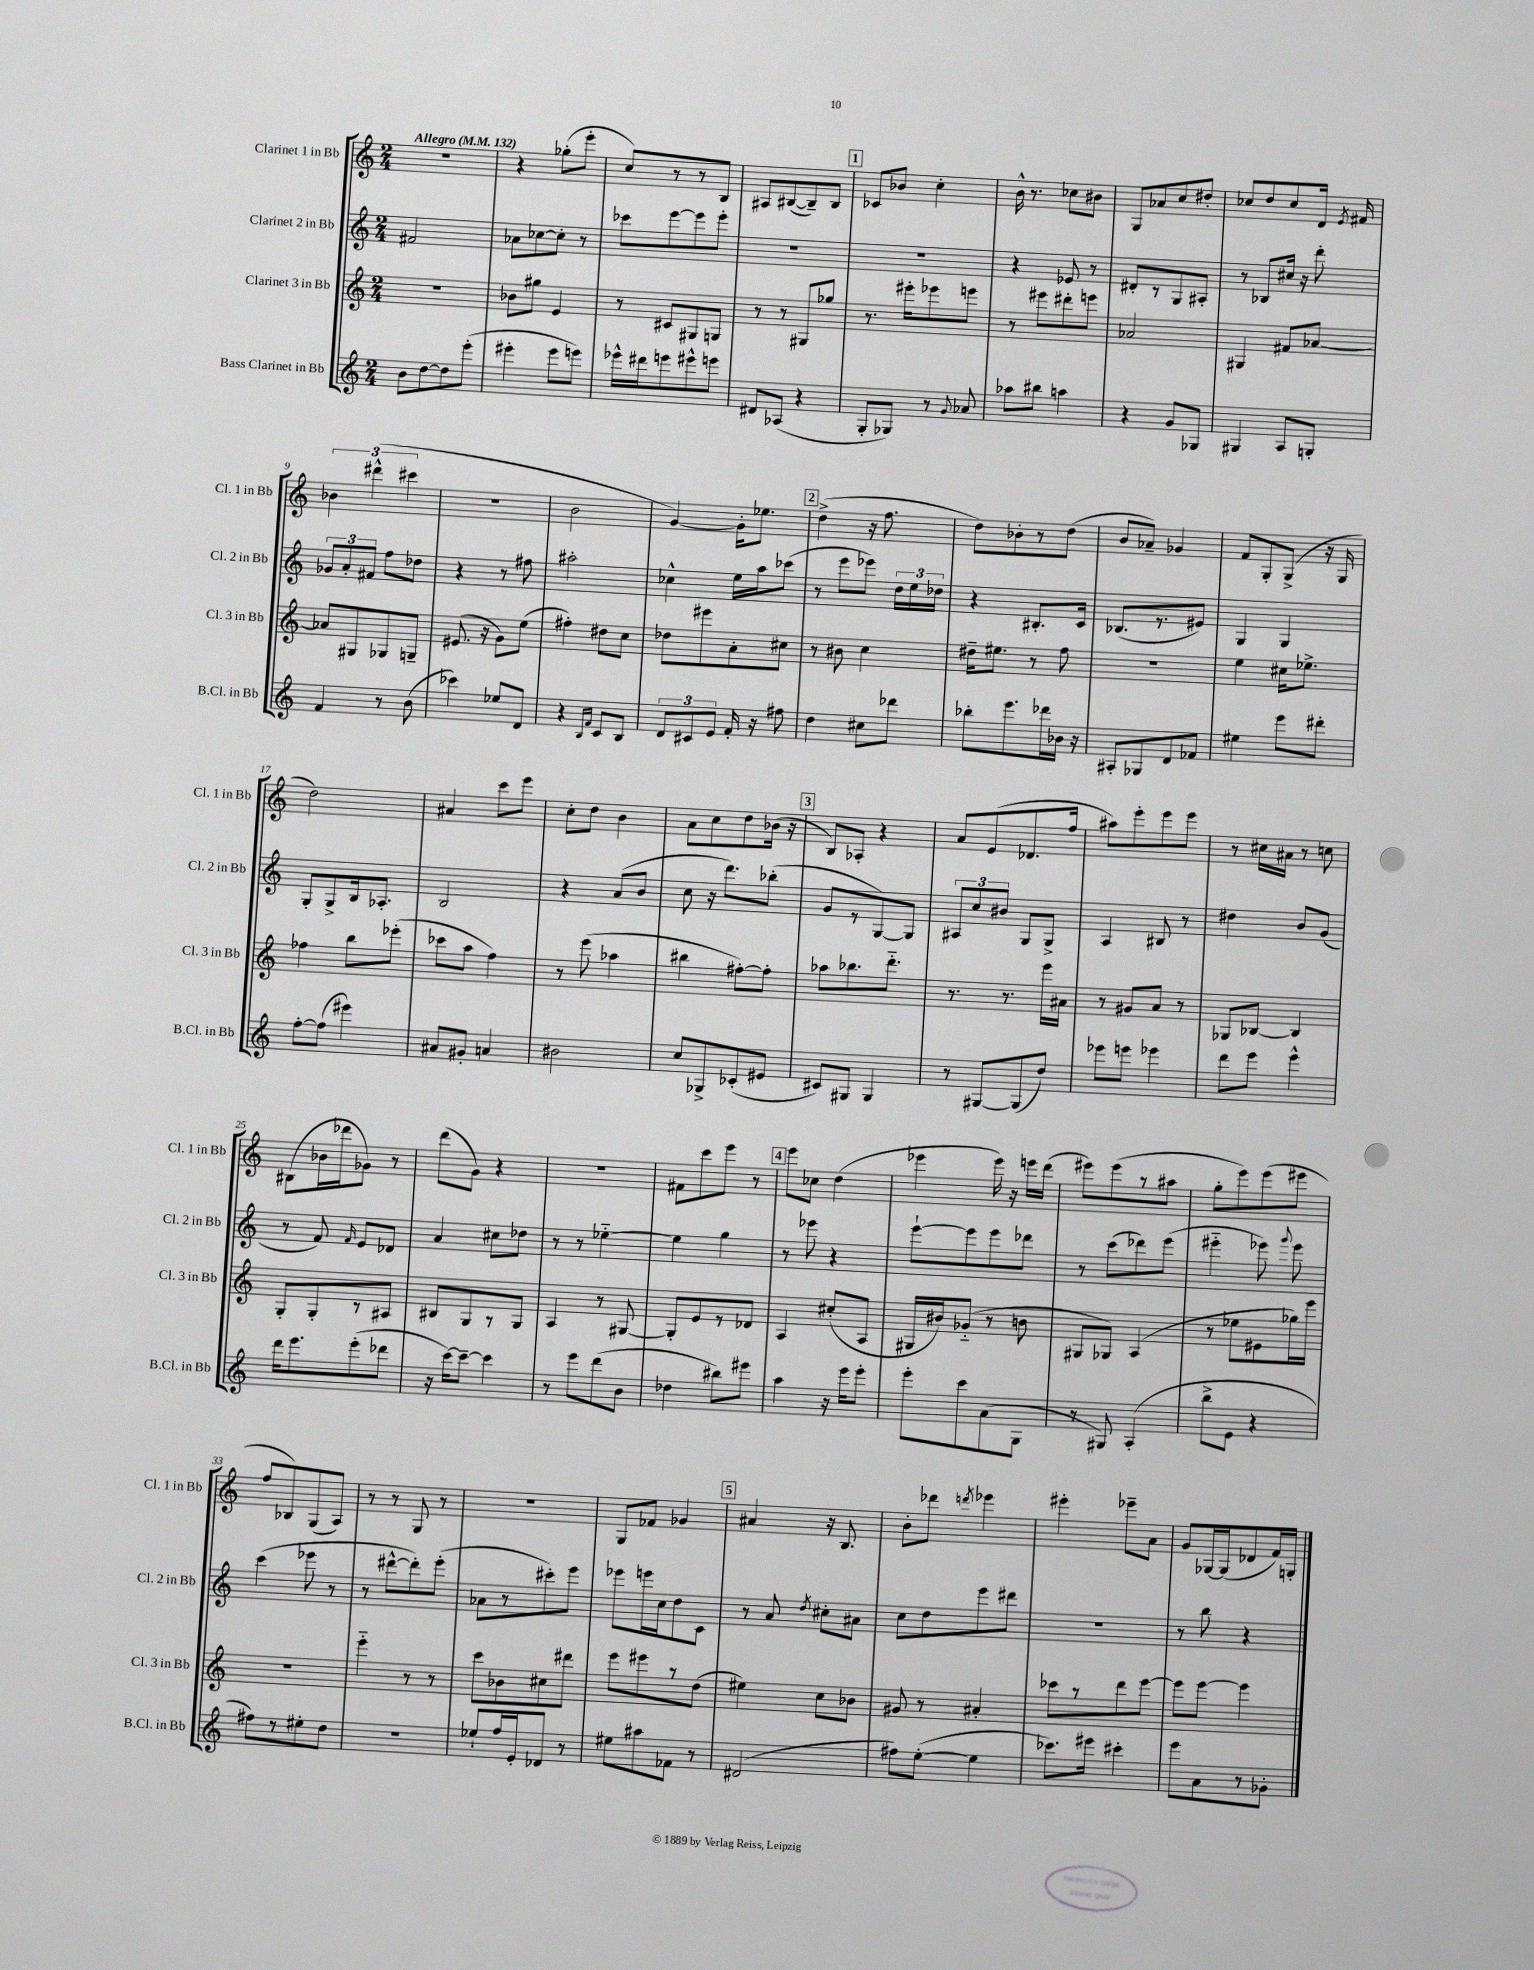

**kern	**kern	**kern	**kern
*part4	*part3	*part2	*part1
*staff4	*staff3	*staff2	*staff1
*I"Bass Clarinet in Bb	*I"Clarinet 3 in Bb	*I"Clarinet 2 in Bb	*I"Clarinet 1 in Bb
*I'B.Cl. in Bb	*I'Cl. 3 in Bb	*I'Cl. 2 in Bb	*I'Cl. 1 in Bb
*clefG2	*clefG2	*clefG2	*clefG2
*k[]	*k[]	*k[]	*k[]
*M2/4	*M2/4	*M2/4	*M2/4
*MM132	*MM132	*MM132	*MM132
=1	=1	=1	=1
!	!	!	!LO:TX:a:B:t=Allegro
8b\L	2r	2f#X/	2r
[8dd\	.	.	.
8dd\]	.	.	.
(8eee'\J	.	.	.
=2	=2	=2	=2
4eee#X'\	8b-X\L	8a-X\L	4r
.	8gg#X\J	[8cc-X\	.
8eee#\L	4e/	8cc-'\J]	(8gg-X'\L
8eeen\J)	.	8r	8eee'\J
=3	=3	=3	=3
16eee-X^^\LL	8r	8ccc-X\L	8cc/L)
16ddd#X\J	.	.	.
8eeen\	8c#X/L	[8eee\	8r
8eee#X^^\	8G#X/	8eee\]	8r
8eeen\J	8Gn/J	8eee'\J	8B/J
=4	=4	=4	=4
8d#X/L	8r	2r	8A#X/L
(8A-X/J	8r	.	([8B#X/
4r	8G#X/L	.	8B#~/])
.	8gg-X/J	.	8B#/J
!!LO:REH:place=s1:t=1
=5	=5	=5	=5
8G'/L	8.r	2r	8c-X/L
8G-X/J)	.	.	8b-X/J
.	16eee#X'\KL	.	.
8r	8eee-X\	.	4cc'\
8qqg/	.	.	.
8a-X/	8eeen\J	.	.
=6	=6	=6	=6
8aa-X\L	8r	4r	16b^^\
.	.	.	8.r
8bb#X\J	8eee#X\L	.	.
4aan\	8ddd#X'\	8e-X/	8cc-X\L
.	8eeen\J	8r	8b#X\J
=7	=7	=7	=7
4r	2a-X/	8d#X'/L	8G/L
.	.	8r	8a-X/
8g/L	.	8G/	8cc/
8G-X/J	.	8A#X'/J	8dd#X'/J
=8	=8	=8	=8
4G#X/	4G#X/	8r	8cc-X/L
.	.	8B-X/L	8dd/
8A/L	8f#X/L	16cc#X/Jk	8cc-/
.	.	16r	.
8Gn'/J	[8a-X/J	8ddd'\	16d/Jk
.	.	.	8qe/
.	.	.	16f#X/
!!LO:LB:g=z
=9	=9	=9	=9
4f/	8a-X/L]	12g-X/L	6b-X\
.	.	12a'/	.
.	8G#X/	.	.
.	.	12f#X/J	(6ddd#X^^\
8r	8G-X/	8ff\L	.
.	.	.	6ccc#X\
(8b\	8Gn~/J	8dd-X\J	.
=10	=10	=10	=10
4ccc-X\)	(8.e#X/	4r	2r
.	16r	.	.
8ee-X/L	8g\L)	8r	.
8d/J	(8ee\J	8ff#X\	.
=11	=11	=11	=11
4r	4ff#X'\)	2aa#X'\	2b\
16qqB/LL	.	.	.
16qqf/JJ	.	.	.
8c/L	8dd#X\L	.	.
8B/J	8cc\J	.	.
=12	=12	=12	=12
12d/L	8dd-X\L	4cc-X^^\	[4g/)
12c#X/	.	.	.
.	8eee#X\	.	.
12e/J	.	.	.
16f'/	8a'\	16ee\LL	16g'\KL]
16r	.	16aa\J	8.ee-X\J
8ff#X\	8cc#X\J	(8ccc-X\J	.
!!LO:REH:place=s1:t=2
=13	=13	=13	=13
4dd\	8r	8r	(4dd^\
.	8b#X\	8eee\L	.
8cc#X\L	4cc\	8eee-X\J)	16r
.	.	.	8.ff\
8ddd-X\J	.	24dd\LL	.
.	.	24ee\	.
.	.	24dd-X\JJ	.
=14	=14	=14	=14
8bb-X'\L	16dd#X~\KL	4r	8dd\L)
.	8.ee#X\J	.	.
8.eee\	.	.	8b-X'\
.	8r	8.B#X'/L	8r
16ddd-X\L	.	.	.
16b-X\JJ	8ff\	.	(8dd\J
16r	.	16c/Jk	.
=15	=15	=15	=15
8A#X'/L	2r	(8.B-X/L	8b/L
8G-X/	.	.	8a-X~/J)
.	.	8.r	.
8d/	.	.	4g-X/
8f-X/J	.	8e#X/J)	.
=16	=16	=16	=16
4ee#X\	4ee\	4G/	8f/L
.	.	.	8G'/
8eee\L	16cc#X\KL	4G/	(8G^/J
.	8.ee-X^\J	.	.
8ddd#X'\J	.	.	16r
.	.	.	16G/
!!LO:LB:g=z
=17	=17	=17	=17
[8ff'\L	4ff-X\	8G'/L	2dd\)
(8ff\J]	.	8G^/	.
4eee#X\)	8bb\L	16B/k	.
.	.	8.A-X'/J	.
.	(8eee-X'\J	.	.
=18	=18	=18	=18
8a#X/L	8ccc-X\L	2B/	4a#X/
8g#X'/J	8aa\J	.	.
4an/	4ff\)	.	8ccc\L
.	.	.	8eee\J
=19	=19	=19	=19
2b#X\	8r	4r	8cc'\L
.	(8eee\	.	8dd\J
.	4aa-X\	(8a/L	4b\
.	.	8b/J	.
=20	=20	=20	=20
8cc/L	4bb#X\	8cc\	8a\L
8G-X^/	.	16r	8cc\
.	.	8.ddd\L)	.
(8c-X'/	[8ff#X'\L)	.	8dd\
8e#X/J	8ff#'\J]	(8bb-X'\J	(16b-X\Jk
.	.	.	16r
!!LO:REH:place=s1:t=3
=21	=21	=21	=21
8c#X/L)	8aa-X\L	8g/L	8B/L)
8G#X/J	8.bb-X\	8r	8A-X'/J
4G#/	.	[8G/)	4r
.	8.ddd\J	.	.
.	.	8G/J]	.
=22	=22	=22	=22
8r	8.r	12A#X/L	8a/L
.	.	12cc/	.
[8G#X/L	.	.	(8e/
.	.	12b#X/J	.
.	8.r	.	.
(8G#/]	.	8G/L	8.d-X/
8dd/J)	16eee\LL	8G^/J	.
.	16a#X\JJ	.	16ff/Jk
=23	=23	=23	=23
8eee-X\L	8r	4A/	8aa#X\L)
8eeen\J	8g#X/L	.	8eee'\
4eee-X\	8a/J	8B#X/	8eee\
.	8r	8r	8eee\J
=24	=24	=24	=24
8ddd\L	8G-X/L	4dd#X\	8r
8eee\J	[8B-X/J	.	16cc#X\LL
.	.	.	16a#X\JJ
4eee^^\	4B-/]	8b/L	8r
.	.	(8g/J	8ccn\
!!LO:LB:g=z
=25	=25	=25	=25
16ddd\KL	8G'/L	8r	(8B#X\L
8.eee\	.	.	.
.	8G'/	8f/)	16b-X\L
.	.	.	16ddd-X\J
.	.	16qqf/	.
(8eee'\	8r	8e/L	8g-X\J)
8ddd-X\J	8A#X/J	8d-X/J	8r
=26	=26	=26	=26
16r	8B#X/L	4a/	(8ddd\L
[16ccc\KL)	.	.	.
8ccc~\J_	8G/	.	8g\J)
4ccc\]	8r	8cc#X\L	4r
.	8G/J	8dd-X\J	.
=27	=27	=27	=27
8r	4A/	8r	2r
8eee\L	.	8r	.
(8ddd\	8r	[4ee-X\	.
8b\J	[8G#X/	.	.
=28	=28	=28	=28
4dd-X\	8G#'/L]	4ee-\]	8f#X\L
.	8e/	.	8ccc\
8bb#X\L)	8r	4gg\	8eee\J
8eee#X\J	8d-X/J	.	8r
!!LO:REH:place=s1:t=4
=29	=29	=29	=29
4aa\	4A/	8r	8eee\L
.	.	8eee-X\	8cc-X\J
16r	(8cc#X'/L	4r	(4dd\
16eee\KL	.	.	.
8eee'\J	8A/J	.	.
=30	=30	=30	=30
8eee'\L	16G#X/LL	[8eee`\L	4eee-X\
.	16b#X/J)	.	.
8ccc\	(8g-X/J	8eee\]	.
(8a\	8r	8eee\	16eee-\)
.	.	.	16r
8G\J	8bn\	8ddd-X\J	16eeen\LL
.	.	.	(16ddd\JJ
=31	=31	=31	=31
8r	8G#X/L	8r	8eee#X\L)
8G#X/)	8G-X/J)	(8ccc\L	(8eee#\
(4A'/	(4A/	8ddd-X\)	8r
.	.	(8eee\J	8aa#X\J
=32	=32	=32	=32
8bb^\L	8r	4eee#X\	8gg'\L
8e\J	8ee-X\L	.	8eee\)
4r	8e#X\	8eee-X\)	(8eee\
.	.	8qqggg/	.
.	16gg-X\L)	8eee-\	8eee#X\J
.	16eee\JJ	.	.
!!LO:LB:g=z
=33	=33	=33	=33
8ff#X\L)	2r	(4ccc\	8ff/L
8r	.	.	8B-X/)
8ee#X'\	.	8eee-X\	(8G/
8dd\J	.	8r	8A/J)
=34	=34	=34	=34
2r	4eee\	8r	8r
.	.	[8ddd#X^^\L	8r
.	8r	8ddd#'\])	8G/
.	8r	(8eee'\J	8r
=35	=35	=35	=35
8ee-X`/L	8ccc\L	8a-X\L	2r
16ff/L	8b-X\	8r	.
16e'/J	.	.	.
8d-X/J	8cc#X\	8ccc#X'\)	.
8r	8ddd#X\J	8eee\J	.
=36	=36	=36	=36
8ee#X\L	8eee\L	8eee-X\L	8G/L
8aa#X\	8eee#X\	16eeen\L	8f-X/J
.	.	16cc\J	.
8f-X\J	8r	8dd\	4g-X/
8r	(8dd\J	8c\J	.
!!LO:REH:place=s1:t=5
=37	=37	=37	=37
(2d#X/	4ee#X\)	8r	4a#X/
.	.	8a/	.
.	.	8qdd/	.
.	8cc\L	8cc#X'\L	16r
.	.	.	8.B/
.	8b-X\J	8a#X\J	.
=38	=38	=38	=38
8ff#X\L)	8g#X/	8cc\L	8b'\L
([8ee'\J	8r	8dd\	8ddd-X\J
.	.	.	8qdddn/
4ee\]	4a#X'/	8eee\	4eee-X\
.	.	8ddd#X\J	.
=39	=39	=39	=39
8.ccc-X\L)	8ccc-X\L	2r	4eee#X'\
.	8r	.	.
16eee#X\Jk	.	.	.
4ccc#X'\	8ddd\	.	8eee-X~\L
.	[8eee\J	.	8a\J
=40	=40	=40	=40
8eee\L	8eee\L]	8r	8g/L
8a\	[8eee\J	8bb\	[16G-X/L
.	.	.	(16G-/J]
8r	4eee\]	4r	8d-X/
8g-X'\J	.	.	16f/L)
.	.	.	16Gn'/JJ
==	==	==	==
*-	*-	*-	*-
